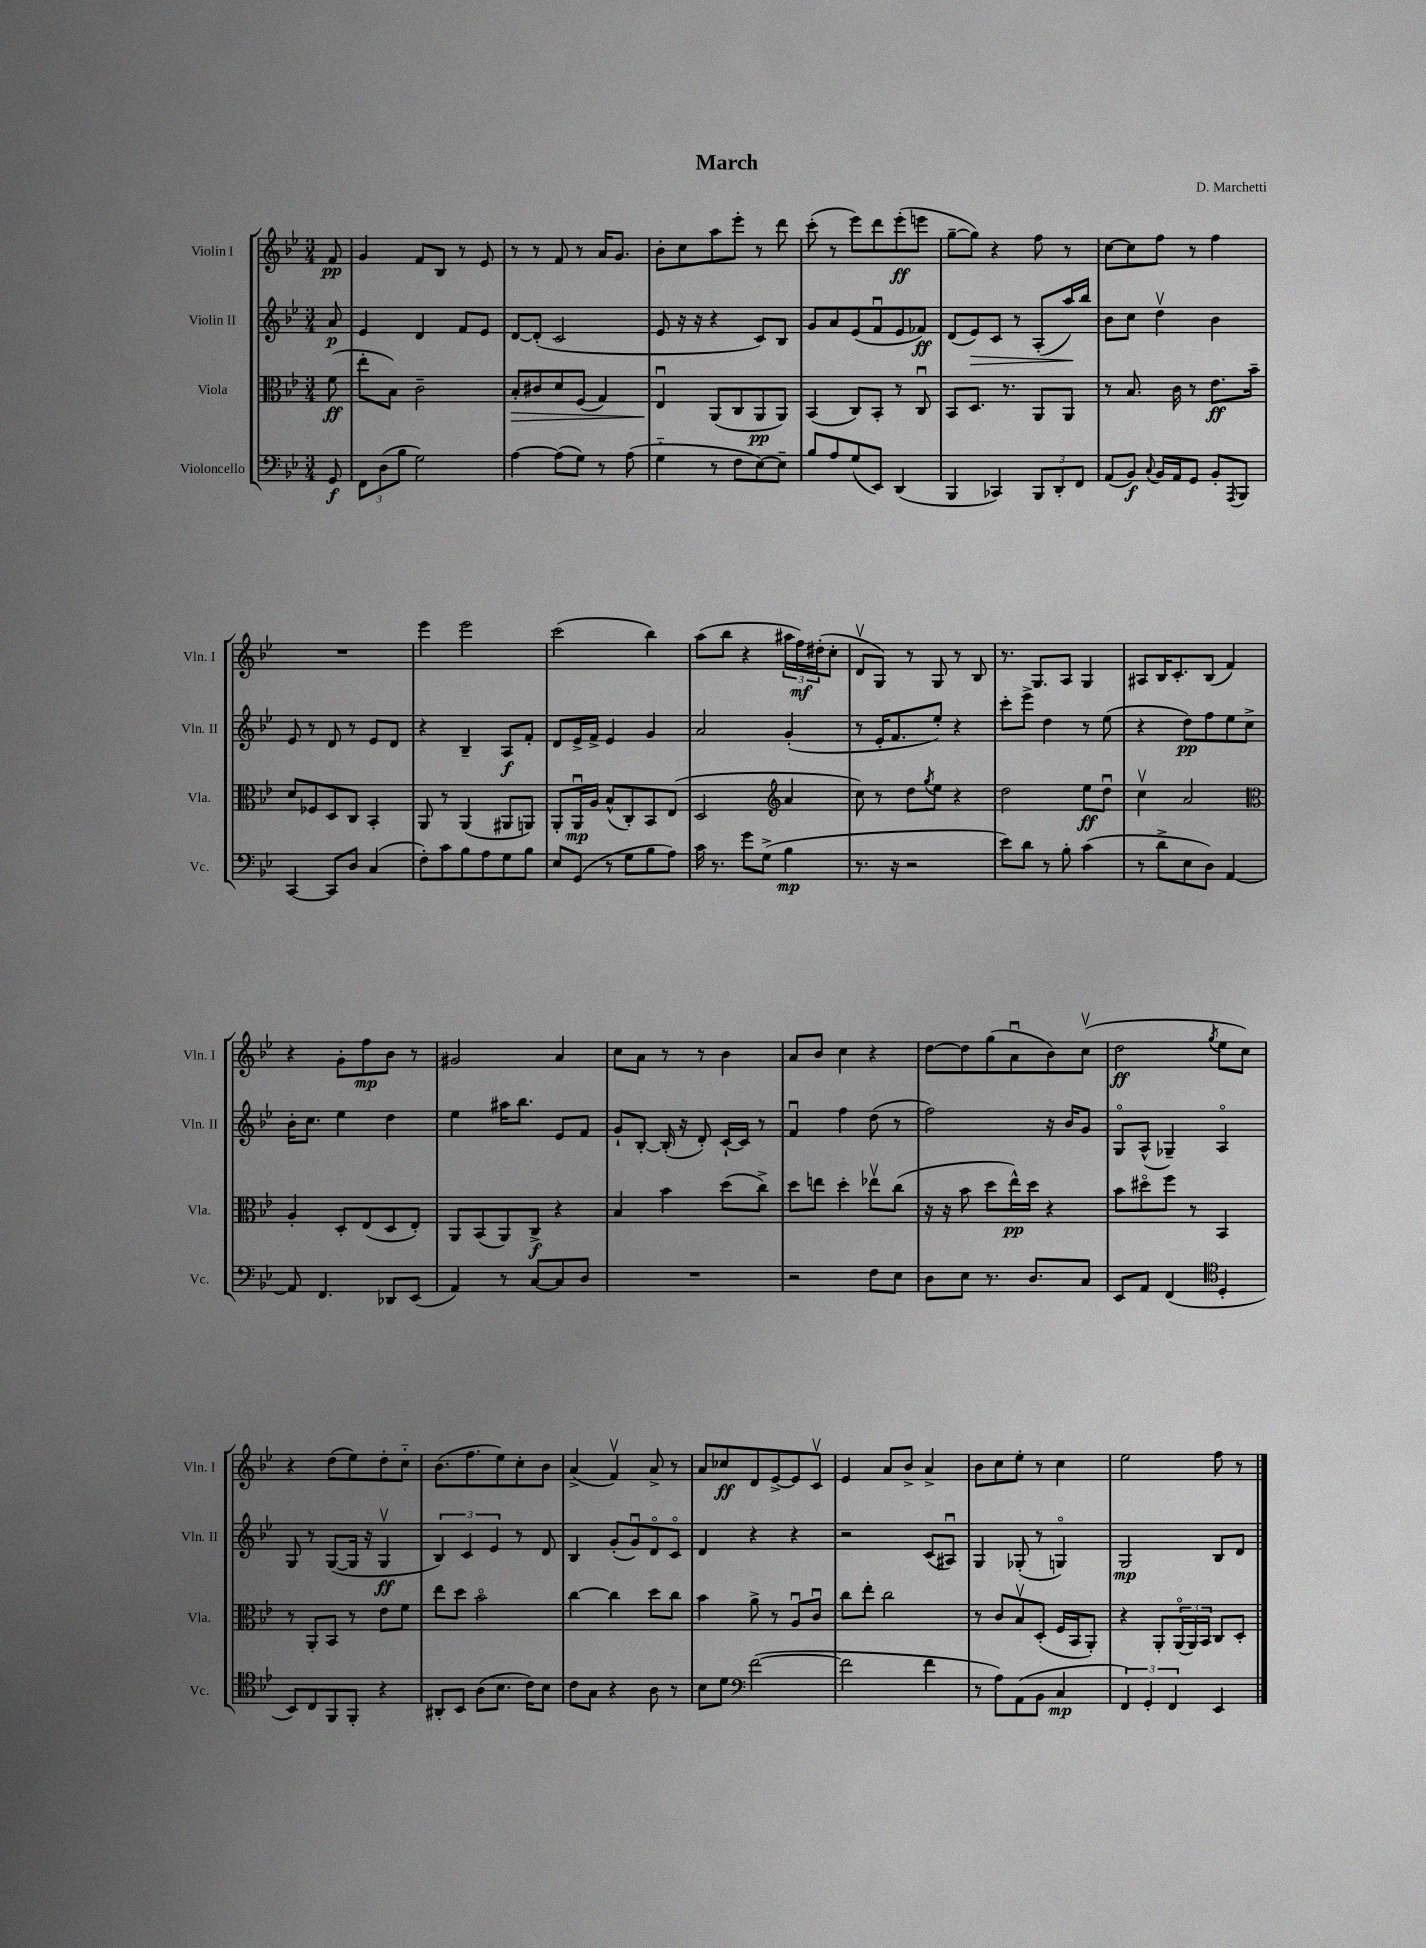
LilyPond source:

\header { title = "March" composer = "D. Marchetti" }
<<
\new StaffGroup <<
\new Staff = "s0" \with { instrumentName = "Violin I" shortInstrumentName = "Vln. I" } {
    \clef treble \key bes \major \numericTimeSignature \time 3/4 \partial 8
    f'8\pp |
    g'4 f'8 bes8 r8 ees'8 |
    r8 r8 f'8 r8 a'16 g'8. |
    bes'8-. c''8 a''8 ees'''8-. r8 d'''8 |
    c'''8-.( r8 ees'''8) d'''8 ees'''8-.\ff( e'''8 |
    g''8~-- g''8) r4 f''8 r8 |
    c''8~ c''8 f''8 r8 f''4 |
    R2. |
    ees'''4 ees'''2 |
    c'''2( bes''4) |
    a''8( bes''8 r4 \tuplet 3/2 { ais''16 f''16\mf) dis''16-.( } c''8-. |
    d'8\upbow g8) r8 g8 r8 bes8 |
    r8. g8. a8 g4 |
    ais8 bes16 c'8.-. bes8( f'4) |
    r4 g'8-. f''8\mp bes'8 r8 |
    gis'2 a'4 |
    c''8 a'8 r8 r8 bes'4 |
    a'8 bes'8 c''4 r4 |
    d''8~ d''8 g''8( a'8\downbow bes'8) c''8\upbow( |
    d''2\ff \acciaccatura { g''8 } ees''8 c''8) |
    r4 d''8( ees''8) d''8-. c''8-_ |
    bes'8.( f''8. ees''8) c''8-. bes'8 |
    a'4->( f'4\upbow) a'8-> r8 |
    a'8 ces''8\ff d'8 ees'8~-> ees'8 c'8\upbow |
    ees'4 a'8 bes'8-> a'4-> |
    bes'8 c''8 ees''8-. r8 c''4 |
    ees''2 f''8 r8 \bar "|." |
}
\new Staff = "s1" \with { instrumentName = "Violin II" shortInstrumentName = "Vln. II" } {
    \clef treble \key bes \major \numericTimeSignature \time 3/4 \partial 8
    a'8\p |
    ees'4 d'4 f'8 ees'8 |
    d'8~ d'8-.( c'2 |
    ees'8 r16 r16 r4 c'8) bes8 |
    g'8 a'8 ees'8( f'8\downbow ees'8 fes'8\ff) |
    d'8( ees'8\>) c'8 r8 a8-.( a''16\!) bes''16 |
    bes'8 c''8 d''4\upbow bes'4 |
    ees'8 r8 d'8 r8 ees'8 d'8 |
    r4 bes4-- a8\f f'8-. |
    d'8 ees'16-> f'16-> ees'4 g'4 |
    a'2 g'4-.( |
    r8 ees'16-. f'8. ees''8-.) r4 |
    c'''8-. ees'''8-> d''4 r8 ees''8( |
    r4 d''8\pp) f''8 ees''8 c''8-> |
    bes'16-. c''8. ees''4 d''4 |
    ees''4 ais''16 bes''8. ees'8 f'8 |
    g'8-! bes8~-. bes16-.( r16 d'8-.) c'16~-! c'16 r8 |
    f'4\downbow f''4 d''8( r8 |
    f''2) r16 bes'16 g'8 |
    g8\flageolet a8-^( ges4--) a4\flageolet |
    g8 r8 g8~( g16 r16 g4\upbow\ff |
    \tuplet 3/2 { bes4) c'4 ees'4 } r8 d'8 |
    bes4 g'8-.( g'8\downbow) d'8\flageolet c'8\flageolet |
    d'4 r4 r4 |
    r2 c'8( ais8\downbow) |
    g4 ges8-.( r8 g4\flageolet) |
    g2\mp bes8 d'8 \bar "|." |
}
\new Staff = "s2" \with { instrumentName = "Viola" shortInstrumentName = "Vla." } {
    \clef alto \key bes \major \numericTimeSignature \time 3/4 \partial 8
    f'8\ff( |
    ees''8-. bes8) c'2-- |
    bes8-.\> cis'8 d'8 f8( g4) |
    ees4\downbow\! a,8( c8 a,8\pp a,8) |
    bes,4( c8) bes,8-. r8 c8\downbow |
    bes,8 d8. r8. a,8 a,8 |
    r8 bes8. c'16 r8 ees'8.\ff bes'16-- |
    d'8 fes8 d8 c8 bes,4-. |
    a,8 r8 a,4( ais,8 a,8) |
    a,8-. a,16\downbow\mp a16 bes8-^( c8-.) bes,8 ees8( |
    d2 \clef treble a'4 |
    c''8) r8 d''8 \acciaccatura { g''8 } ees''8 r4 |
    d''2 ees''8\ff d''8\downbow |
    c''4\upbow a'2 |
    \clef alto a4-. d8-. ees8( d8 ees8-.) |
    a,8 bes,8( a,8) c8->\f r4 |
    bes4 bes'4 d''8( c''8->) |
    d''8 e''8 d''4-. ees''8\upbow c''8( |
    r16 r16 bes'8 d''8 ees''16-^\pp) d''16 r4 |
    bes'8 dis''8\flageolet f''8 r8 bes,4 |
    r8 a,8-. bes,8 r8 ees'8 f'8 |
    ees''8 d''8 bes'2\flageolet |
    c''4~ c''4 d''8 c''8 |
    bes'4 a'8-> r8 a8\downbow c'8\downbow |
    c''8 ees''8-. c''2 |
    r8 c'8 bes8\upbow d8-.( f16 bes,16 a,8-.) |
    r4 a,8-. \tuplet 3/2 { a,16\flageolet( a,16) bes,16 } c8 d8-. \bar "|." |
}
\new Staff = "s3" \with { instrumentName = "Violoncello" shortInstrumentName = "Vc." } {
    \clef bass \key bes \major \numericTimeSignature \time 3/4 \partial 8
    g,8\f |
    \tuplet 3/2 { f,8 d8( bes8 } g2) |
    a4~ a8( g8) r8 a8( |
    g4-_ r8 f8 ees8~) ees8-- |
    bes8 a8 g8( ees,8) d,4( |
    bes,,4 ces,4) \tuplet 3/2 { bes,,8 d,8-. f,8 } |
    a,8( bes,8\f) \appoggiatura { c8 } bes,16 a,16 g,8 bes,8-. \acciaccatura { a,,8 } bes,,8 |
    c,4~ c,8 d8 c4( |
    f8-.) c'8 bes8 a8 g8 bes8 |
    ees8 g,8( r8 g8 bes8 a8) |
    c'16 r8. g'8 g8->( bes4\mp |
    r8. r16 r2 |
    ees'8) d'8 r8 bes8-. c'4( |
    r8 d'8-> ees8 d8) a,4~ |
    a,8 f,4. des,8 ees,8( |
    a,4) r8 c8~ c8 d8 |
    R2. |
    r2 f8 ees8 |
    d8 ees8 r8. d8. c8 |
    ees,8 a,8 f,4( \clef tenor d4-. |
    bes,8) c8 f,8 f,8-. r4 |
    ais,8-. bes,8 a8( bes8. c'16) bes8 |
    c'8 g8 r4 a8 r8 |
    bes8 d'8 \clef bass f'2~( |
    f'2 f'4 |
    r8 a8) a,8( bes,8 c4\mp |
    \tuplet 3/2 { f,4) g,4-. f,4 } ees,4 \bar "|." |
}
>>
>>
\layout { \context { \Score \remove "Bar_number_engraver" } }
